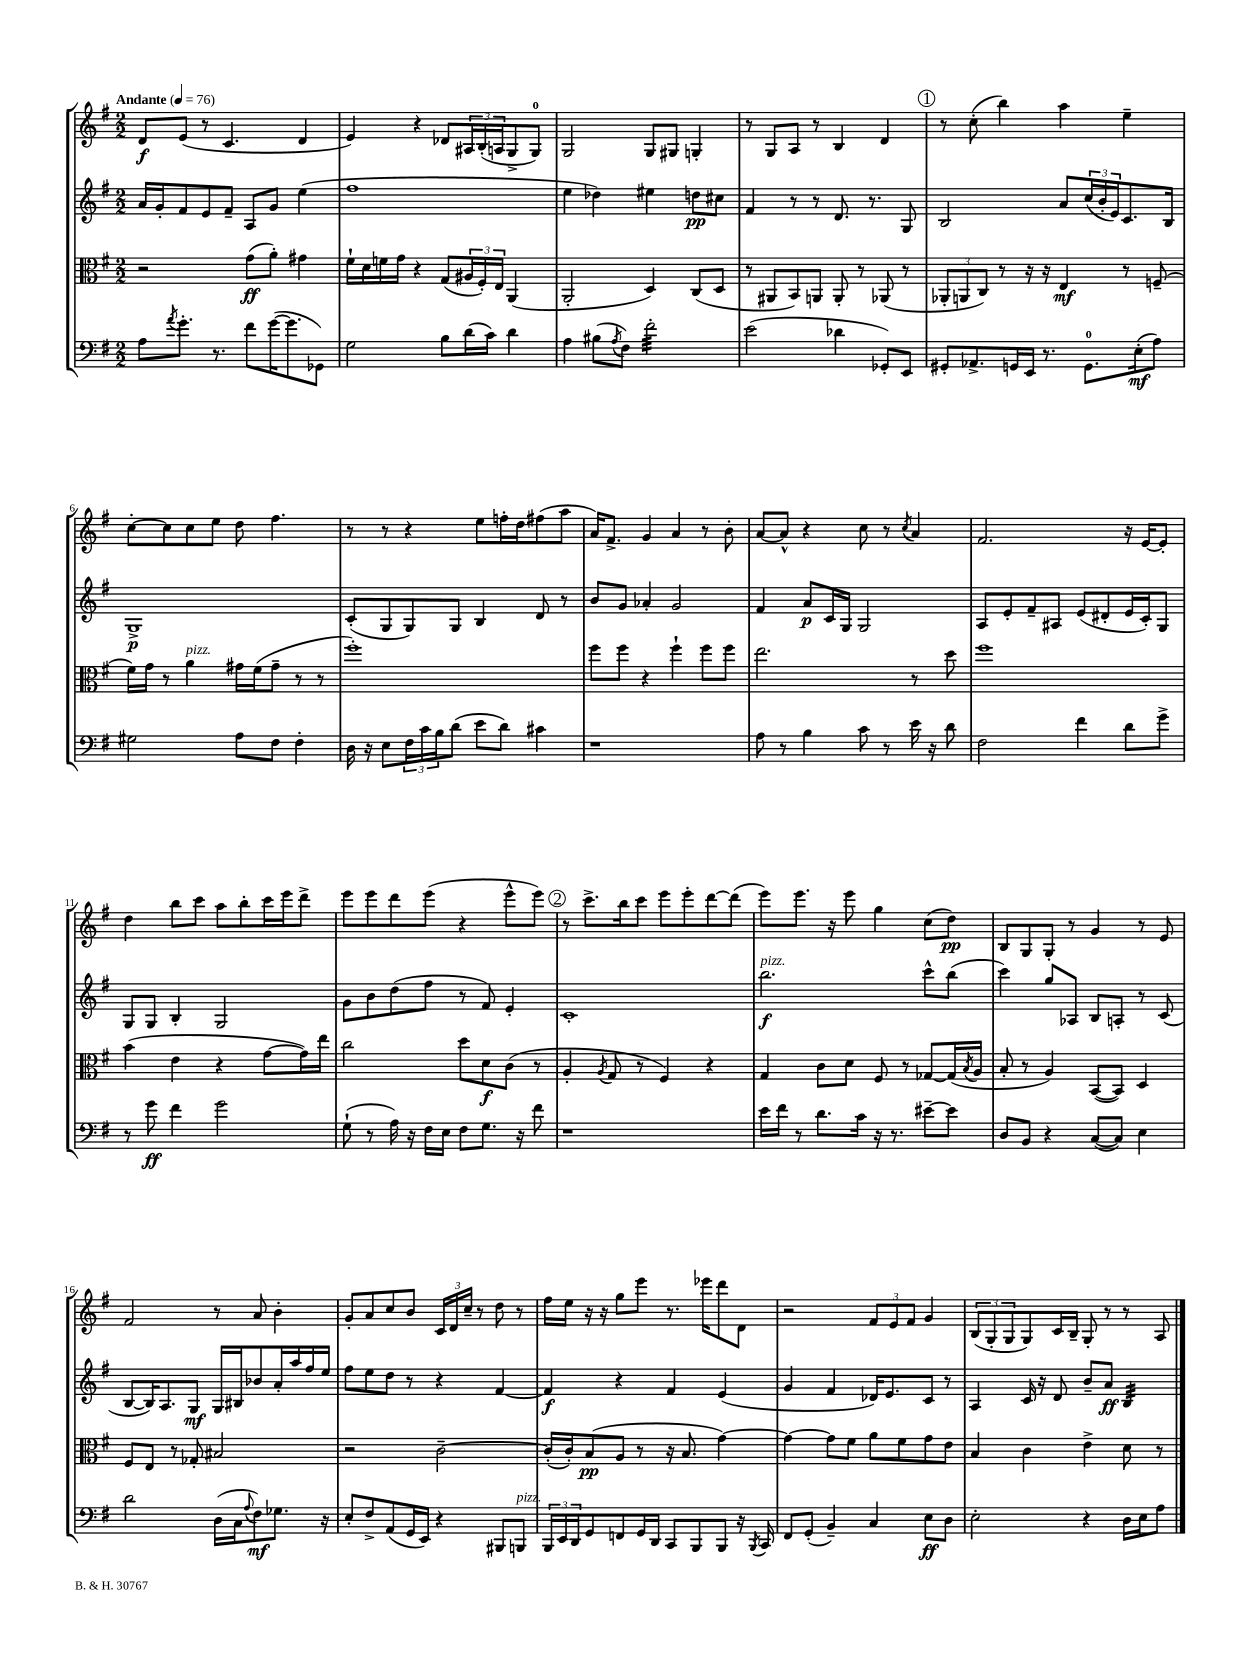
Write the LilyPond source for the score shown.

<<
\new StaffGroup <<
\new Staff = "s0" {
    \clef treble \key g \major \numericTimeSignature \time 2/2 \tempo "Andante" 4 = 76
    d'8\f e'8( r8 c'4. d'4 |
    e'4) r4 des'8 \tuplet 3/2 { ais16 b16-.( a16 } g8-> g8-0) |
    g2 g8 gis8 g4-. |
    r8 g8 a8 r8 b4 d'4 |
    \mark \markup { \circle "1" } r8 c''8-.( b''4) a''4 e''4-- |
    c''8~-. c''8 c''8 e''8 d''8 fis''4. |
    r8 r8 r4 e''8 f''16-. d''16 fis''8( a''8 |
    a'16) fis'8.-> g'4 a'4 r8 b'8-. |
    a'8~ a'8-^ r4 c''8 r8 \acciaccatura { c''8 } a'4 |
    fis'2. r16 e'16~ e'8-. |
    d''4 b''8 c'''8 a''8 b''8-. c'''16 e'''16 d'''8-> |
    e'''8 e'''8 d'''8 e'''8( r4 e'''8-^ e'''8) |
    \mark \markup { \circle "2" } r8 c'''8.-> b''16 c'''8 e'''8 e'''8-. d'''8~ d'''8( |
    e'''8) e'''8. r16 e'''8 g''4 c''8( d''8\pp) |
    b8 g8 g8-. r8 g'4 r8 e'8 |
    fis'2 r8 a'8 b'4-. |
    g'8-. a'8 c''8 b'8 \tuplet 3/2 { c'16 d'16 c''16-- } r8 d''8 r8 |
    fis''16 e''16 r16 r16 g''8 e'''8 r8. ees'''16 d'''8 d'8 |
    r2 \tuplet 3/2 { fis'8 e'8 fis'8 } g'4 |
    \tuplet 3/2 { b8( g8-. g8 } g8) c'16 b16-- g8-. r8 r8 a8 \bar "|." |
}
\new Staff = "s1" {
    \clef treble \key g \major \numericTimeSignature \time 2/2
    a'16 g'16-. fis'8 e'8 fis'8-- a8 g'8 e''4( |
    fis''1 |
    e''4 des''4) eis''4 d''8\pp cis''8 |
    fis'4 r8 r8 d'8. r8. g8 |
    \mark \markup { \circle "1" } b2 a'8 \tuplet 3/2 { c''16( b'16-. e'16) } c'8. b16 |
    g1->\p |
    c'8-.( g8 g8) g8 b4 d'8 r8 |
    b'8 g'8 aes'4-. g'2 |
    fis'4 a'8\p c'16 g16 g2 |
    a8 e'8-. fis'8-- ais8 e'8( dis'8-. e'16 c'16-.) g8 |
    g8 g8 b4-. g2 |
    g'8 b'8 d''8( fis''8 r8 fis'8) e'4-. |
    \mark \markup { \circle "2" } c'1-. |
    b''2.\f^\markup { \italic "pizz." } c'''8-^ b''8( |
    c'''4) g''8 aes8 b8 a8-. r8 c'8( |
    b8~ b16) a8. g8\mf g16 bis16 bes'8 a'16-. a''16 fis''16 e''16 |
    fis''8 e''8 d''8 r8 r4 fis'4~ |
    fis'4\f r4 fis'4 e'4( |
    g'4 fis'4 des'16) e'8. c'8 r8 |
    a4 c'16 r16 d'8 b'8-- a'8\ff b4:32 \bar "|." |
}
\new Staff = "s2" {
    \clef alto \key g \major \numericTimeSignature \time 2/2
    r2 g'8\ff( a'8-.) gis'4 |
    fis'16-! d'16 f'16 g'16 r4 g8( \tuplet 3/2 { ais16 fis16-.) e16 } a,4( |
    a,2-. d4) c8( d8 |
    r8 ais,8 b,8) a,8 a,8-. r8 aes,8( r8 |
    \mark \markup { \circle "1" } \tuplet 3/2 { aes,8-. a,8 c8) } r8 r16 r16 e4\mf r8 f8--( |
    fis'16) g'16 r8 a'4^\markup { \italic "pizz." } gis'16 fis'16( gis'8-- r8 r8 |
    fis''1-.) |
    fis''8 fis''8 r4 fis''4-! fis''8 fis''8 |
    e''2. r8 d''8 |
    fis''1 |
    b'4( e'4 r4 g'8~ g'16) e''16 |
    c''2 d''8 d'8\f c'8( r8 |
    \mark \markup { \circle "2" } a4-. \acciaccatura { a8 } g8 r8 fis4) r4 |
    g4 c'8 d'8 fis8 r8 ges8~ ges16( \acciaccatura { b8 } a16 |
    b8-. r8 a4) b,8~( b,8) d4 |
    fis8 e8 r8 ges8-. bis2 |
    r2 c'2~-- |
    c'16-.( c'16-.) b8\pp( a8 r8 r16 b8. g'4~) |
    g'4~ g'8 fis'8 a'8 fis'8 g'8 e'8 |
    b4 c'4 e'4-> d'8 r8 \bar "|." |
}
\new Staff = "s3" {
    \clef bass \key g \major \numericTimeSignature \time 2/2
    a8 \acciaccatura { a'8 } g'8.-. r8. fis'8 g'16~( g'8. ges,8) |
    g2 b8 d'16( c'16) d'4 |
    a4 bis8( \acciaccatura { a8 } fis8) fis'2:32-. |
    e'2( des'4 ges,8-.) e,8 |
    \mark \markup { \circle "1" } gis,8-. aes,8.-> g,16 e,16 r8. g,8.-0 e16-.\mf( a8) |
    gis2 a8 fis8 fis4-. |
    d16 r16 e8 \tuplet 3/2 { fis16 c'16 b16 } d'8( e'8 d'8) cis'4 |
    r1 |
    a8 r8 b4 c'8 r8 e'16 r16 d'8 |
    fis2 fis'4 d'8 g'8-> |
    r8 g'8\ff fis'4 g'2 |
    g8-!( r8 a16) r16 fis16 e16 fis8 g8. r16 fis'8 |
    \mark \markup { \circle "2" } r1 |
    e'16 fis'16 r8 d'8. c'16 r16 r8. eis'8~-- eis'8 |
    d8 b,8 r4 c8~( c8) e4 |
    d'2 d16( c16 \appoggiatura { a8 } fis8\mf) ges8. r16 |
    e8-. fis8-> a,8( g,16 e,16) r4 bis,,8 b,,8^\markup { \italic "pizz." } |
    \tuplet 3/2 { b,,16 e,16 d,16 } g,8 f,8 g,16 d,16 c,8 b,,8 b,,8 r16 \acciaccatura { b,,8 } c,16 |
    fis,8 g,8-.( b,4--) c4 e8\ff d8 |
    e2-. r4 d16 e16 a8 \bar "|." |
}
>>
>>
